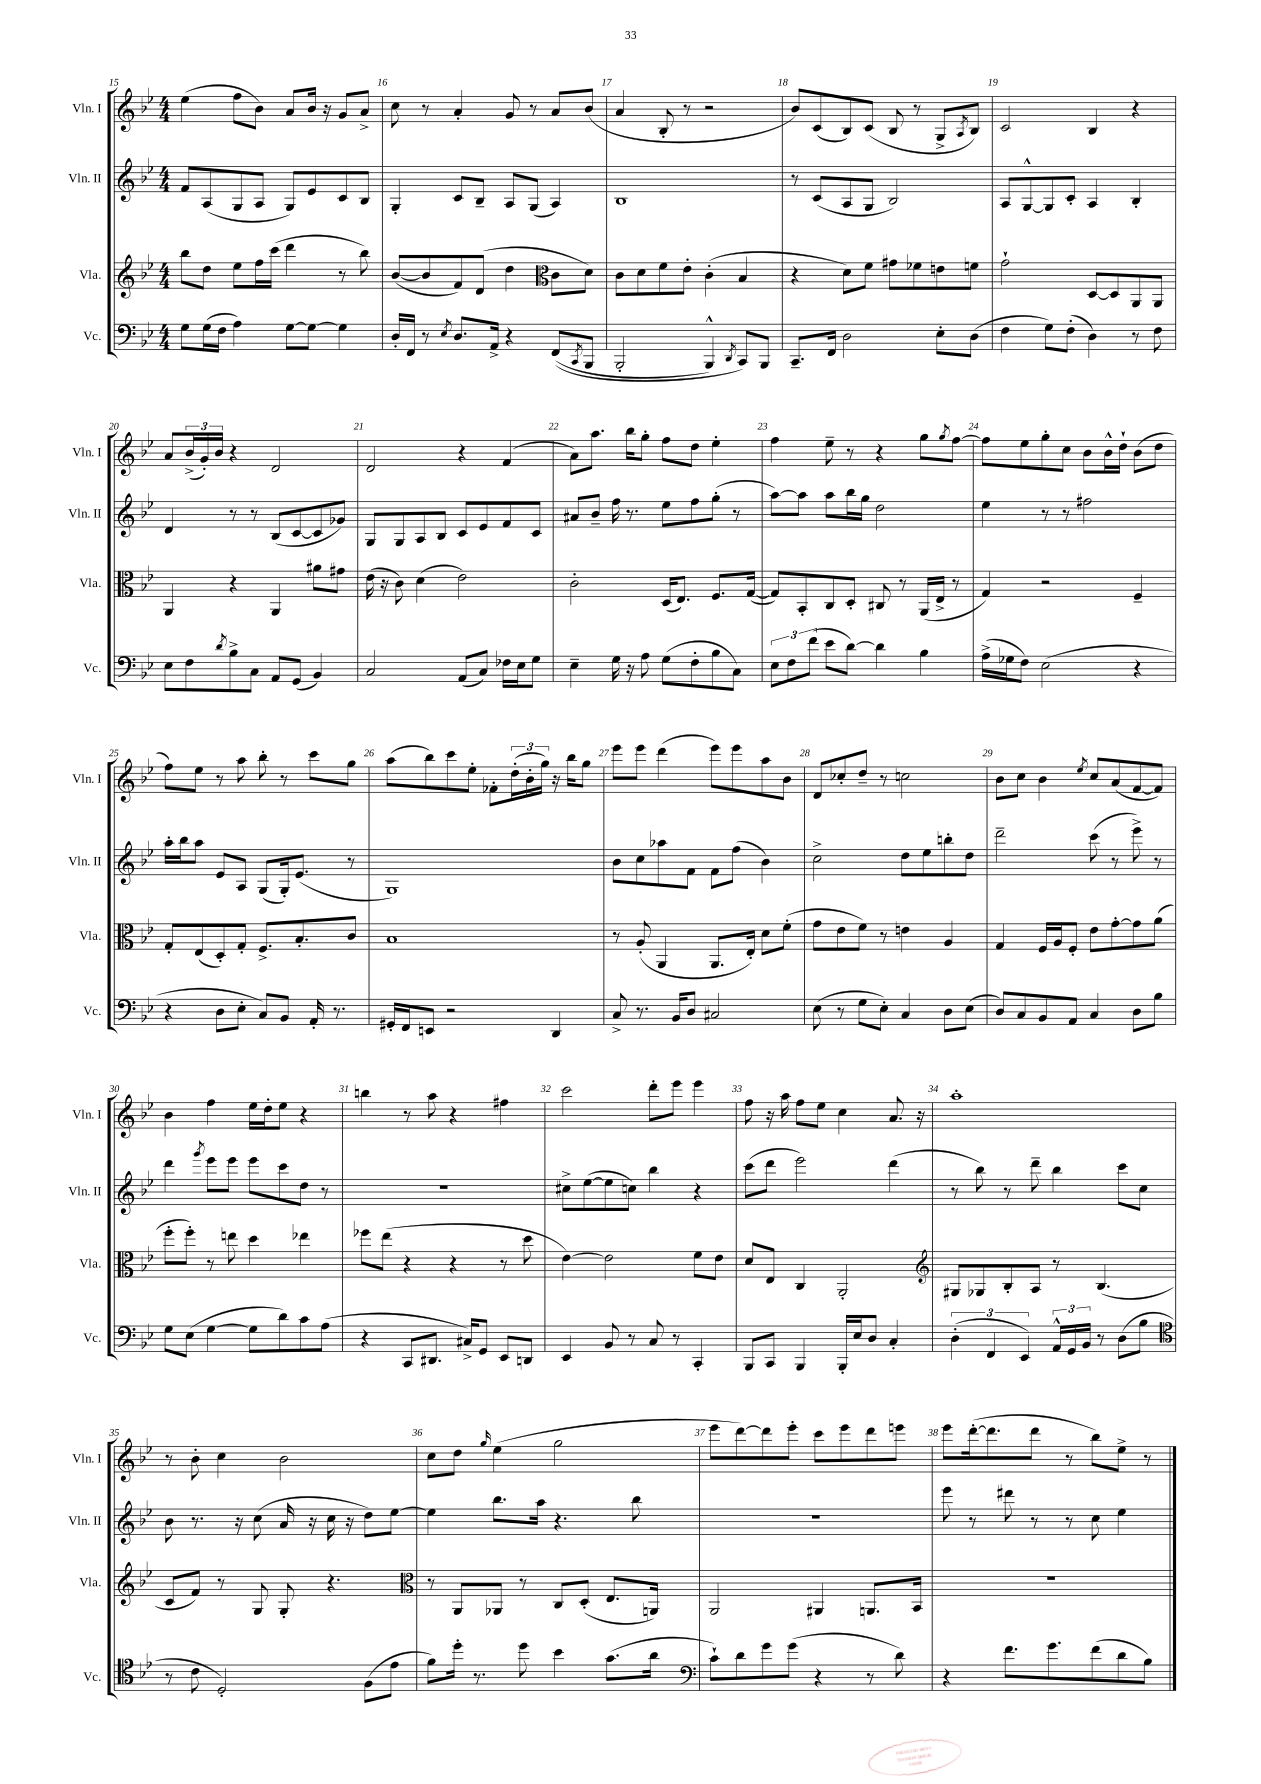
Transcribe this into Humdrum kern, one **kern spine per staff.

**kern	**kern	**kern	**kern
*staff4	*staff3	*staff2	*staff1
*clefF4	*clefG2	*clefG2	*clefG2
*k[b-e-]	*k[b-e-]	*k[b-e-]	*k[b-e-]
*M4/4	*M4/4	*M4/4	*M4/4
8G	8bb-	8f	(4ee-
(16G	8dd	(8A	.
16F	.	.	.
4A)	8ee-	8G	8ff
.	16ff	8A	8b-)
.	(16ccc	.	.
[8G	4ddd	8G)	8a
8G_	.	8e-	16b-
.	.	.	16r
4G]	8r	8c	8g
.	8bb-)	8B-	8a^
=	=	=	=
16D'	([8b-	4G'	8cc
16FF	.	.	.
8r	8b-]	.	8r
8qE-	.	.	.
8.D	8f)	8c	4a'
.	(8d	8B-~	.
16AA^	.	.	.
4r	4dd	8A	8g
.	.	(8G	8r
*	*clefC3	*	*
&((8FF	8c	4A)	8a
8qCC	.	.	.
8BBB-	8d)	.	(8b-
=	=	=	=
2BBB-'	8c	1B-	4a
.	8d	.	.
.	8f	.	8B-'
.	8e-'	.	8r
4BBB-^^)	(4c'	.	2r
8qDD	.	.	.
8CC&)	4B-	.	.
8BBB-	.	.	.
=	=	=	=
8.CC~	4r	8r	8b-)
.	.	(8c	(8c
16FF	.	.	.
2D	8d)	8A	8B-)
.	8f	8G	(8c
.	8g#	2B-)	8B-
.	8f-	.	8r
8E-'	8e	.	8G^
.	.	.	8qA
(8D	8f	.	8B-)
=	=	=	=
4F	2g`	8A	2c
.	.	[8G^^	.
8G)	.	8G]	.
(8F'	.	8c'	.
4D)	[8D	4A	4B-
.	8D]	.	.
8r	8AA	4B-'	4r
8F	8AA	.	.
=	=	=	=
8E-	4AA	4d	8a
8F	.	.	(24b-^
.	.	.	24g')
.	.	.	24b-
8qd	.	.	.
8B-^	4r	8r	4r
8C	.	8r	.
8AA	4AA	(8B-	2d
(8GG	.	[8c	.
4BB-)	8a#	8c]	.
.	8g#	8g-)	.
=	=	=	=
2C	(16e-	8G	2d
.	16r	.	.
.	8c)	8G	.
.	(4d	8A	.
.	.	8B-	.
(8AA	2e-)	8c	4r
8C)	.	8e-	.
16F-	.	8f	(4f
16E-	.	.	.
8G	.	8c	.
=	=	=	=
4E-~	2c'	8a#	8a)
.	.	8b-~	8.aa
16G	.	16ff	.
16r	.	8.r	16bb-
8A	.	.	8gg'
(8G	(16D	8ee-	8ff
.	8.E-)	.	.
8F'	.	8ff	8dd
8B-	8.F	(8gg'	4ee-'
8C)	.	8r	.
.	([16G	.	.
=	=	=	=
12E-	8G])	[8aa)	4ff
12F	.	.	.
.	8BB-'	8aa]	.
(12f	.	.	.
8e-	8C	8aa	8ee-~
[8d)	8D'	16bb-	8r
.	.	16gg	.
4d]	8C#	2dd	4r
.	8r	.	.
4B-	(16AA	.	8gg
.	16E-^	.	.
.	.	.	8qgg
.	8r	.	[8ff
=	=	=	=
(16A^	4G)	4ee-	8ff]
16G-	.	.	.
8F)	.	.	8ee-
(2E-	2r	8r	8gg'
.	.	8r	8cc
.	.	2ff#	8b-
.	.	.	16b-^^
.	.	.	16dd`
4r	4F~	.	(8b-
.	.	.	8dd
=	=	=	=
4r	8G'	16aa'	8ff)
.	.	16bb-	.
.	(8E-	8aa	8ee-
8D	8D')	8e-	8r
8E-'	8G'	8A	8aa
8C)	8.F^	(8G	8bb-'
8BB-	.	16G')	8r
.	8.B-'	(8.e-	.
16AA'	.	.	8ccc
8.r	.	.	.
.	8c	8r	8gg
=	=	=	=
16GG#'	1B-	1G)	(8aa
16FF	.	.	.
8EE	.	.	8bb-)
2r	.	.	8ccc
.	.	.	8ee-'
.	.	.	8f-'
.	.	.	(24dd'
.	.	.	24b-'
.	.	.	24gg)
4DD	.	.	16r
.	.	.	16bb-
.	.	.	8gg
=	=	=	=
8C^	8r	8b-	8eee-
8.r	(8A'	8cc	8eee-
.	4AA	8aa-	(4ddd
16BB-	.	.	.
8D	.	8f	.
2C#	8.AA	8f	8eee-)
.	.	(8ff	8eee-
.	16E-')	.	.
.	8d	4b-)	8aa
.	(8f'	.	8b-
=	=	=	=
(8E-	8g	2cc^	8d
8r	8e-	.	8cc-'
8G	8f)	.	8dd~
8E-')	8r	.	8r
4C	4e	8dd	2cc
.	.	8ee-	.
8D	4A	8bb'	.
(8E-	.	8dd	.
=	=	=	=
8D)	4G	2ddd~	8b-
8C	.	.	8cc
8BB-	16F	.	4b-
.	16A	.	.
8AA	8F'	.	.
.	.	.	8qee-
4C	8e-	(8ccc	8cc
.	[8g'	8r	(8a
8D	8g]	8eee-^)	[8f
8B-	(8a	8r	8f])
=	=	=	=
8G	8ff'	4ddd	4b-
(8E-	8ff')	.	.
.	.	8qggg	.
[4G	8r	8eee-	4ff
.	8ee	8eee-	.
8G]	4dd	8eee-	16ee-
.	.	.	16dd'
8d)	.	8ccc	8ee-
8c	4ee-	8dd	4r
(8A	.	8r	.
=	=	=	=
4r	8ff-	1r	4bb
.	(8ee-	.	.
8CC	4r	.	8r
8.DD#	.	.	8aa
.	4r	.	4r
16C#^)	.	.	.
8GG	.	.	.
8EE-	8r	.	4ff#
8DD	8dd	.	.
=	=	=	=
4EE-	[4e-)	8cc#^	2ccc
.	.	([8ee-	.
8BB-	2e-]	8ee-]	.
8r	.	8cc)	.
8C	.	4bb-	8ddd'
8r	.	.	8eee-
4CC'	8f	4r	4eee-
.	8e-	.	.
=	=	=	=
8BBB-	8d	(8ccc	8ff
8CC	8E-	8ddd	16r
.	.	.	16aa
4BBB-	4C	2eee-)	8ff
.	.	.	8ee-
16BBB-'	2AA'	.	4cc
16E-	.	.	.
8D	.	.	.
4C'	.	(4ddd	8.a
.	.	.	16r
=	=	=	=
*	*clefG2	*	*
(6D'	8G#	8r	1aa'
.	8G-	8bb-)	.
6FF	.	.	.
.	8B-'	8r	.
6EE-)	.	.	.
.	8A	8ddd~	.
24AA^^	8r	4bb-	.
24GG	.	.	.
24BB-	.	.	.
8r	(4.B-	.	.
(8D	.	8ccc	.
8B-	.	8cc	.
=	=	=	=
*clefC4	*	*	*
8r	8c	8b-	8r
8c	8f)	8.r	8b-'
2D')	8r	.	4cc
.	.	16r	.
.	8G	(8cc	.
.	8G'	16a	2b-
.	.	16r	.
.	4.r	16cc	.
.	.	16r	.
(8F	.	8dd)	.
8e-	.	[8ee-	.
=	=	=	=
*	*clefC3	*	*
8f)	8r	4ee-]	8cc
16dd'	8AA	.	8dd
8.r	.	.	.
.	.	.	16qqgg
.	8AA-	8.bb-	(4ee-
8dd	8r	.	.
.	.	16aa	.
4b-	8C	4.r	2gg
.	(8D'	.	.
(8.g	8.E-	.	.
.	.	8bb-	.
16a	16AA)	.	.
=	=	=	=
*clefF4	*	*	*
8c`)	2AA	1r	8eee-
8d	.	.	[8ddd)
8g	.	.	8ddd]
(8g	.	.	8eee-'
4r	4AA#	.	8ccc
.	.	.	8eee-
8r	8.AA	.	8ddd
8d)	.	.	8eee
.	16BB-	.	.
=	=	=	=
4r	1r	8eee-	8eee-
.	.	8r	([16ddd'
.	.	.	8.ddd]
8.f	.	8ddd#	.
.	.	8r	8ddd
8.g	.	.	.
.	.	8r	8r
(8f	.	8cc	8bb-)
8d	.	4ee-	8ee-^
8B-)	.	.	8r
==	==	==	==
*-	*-	*-	*-
